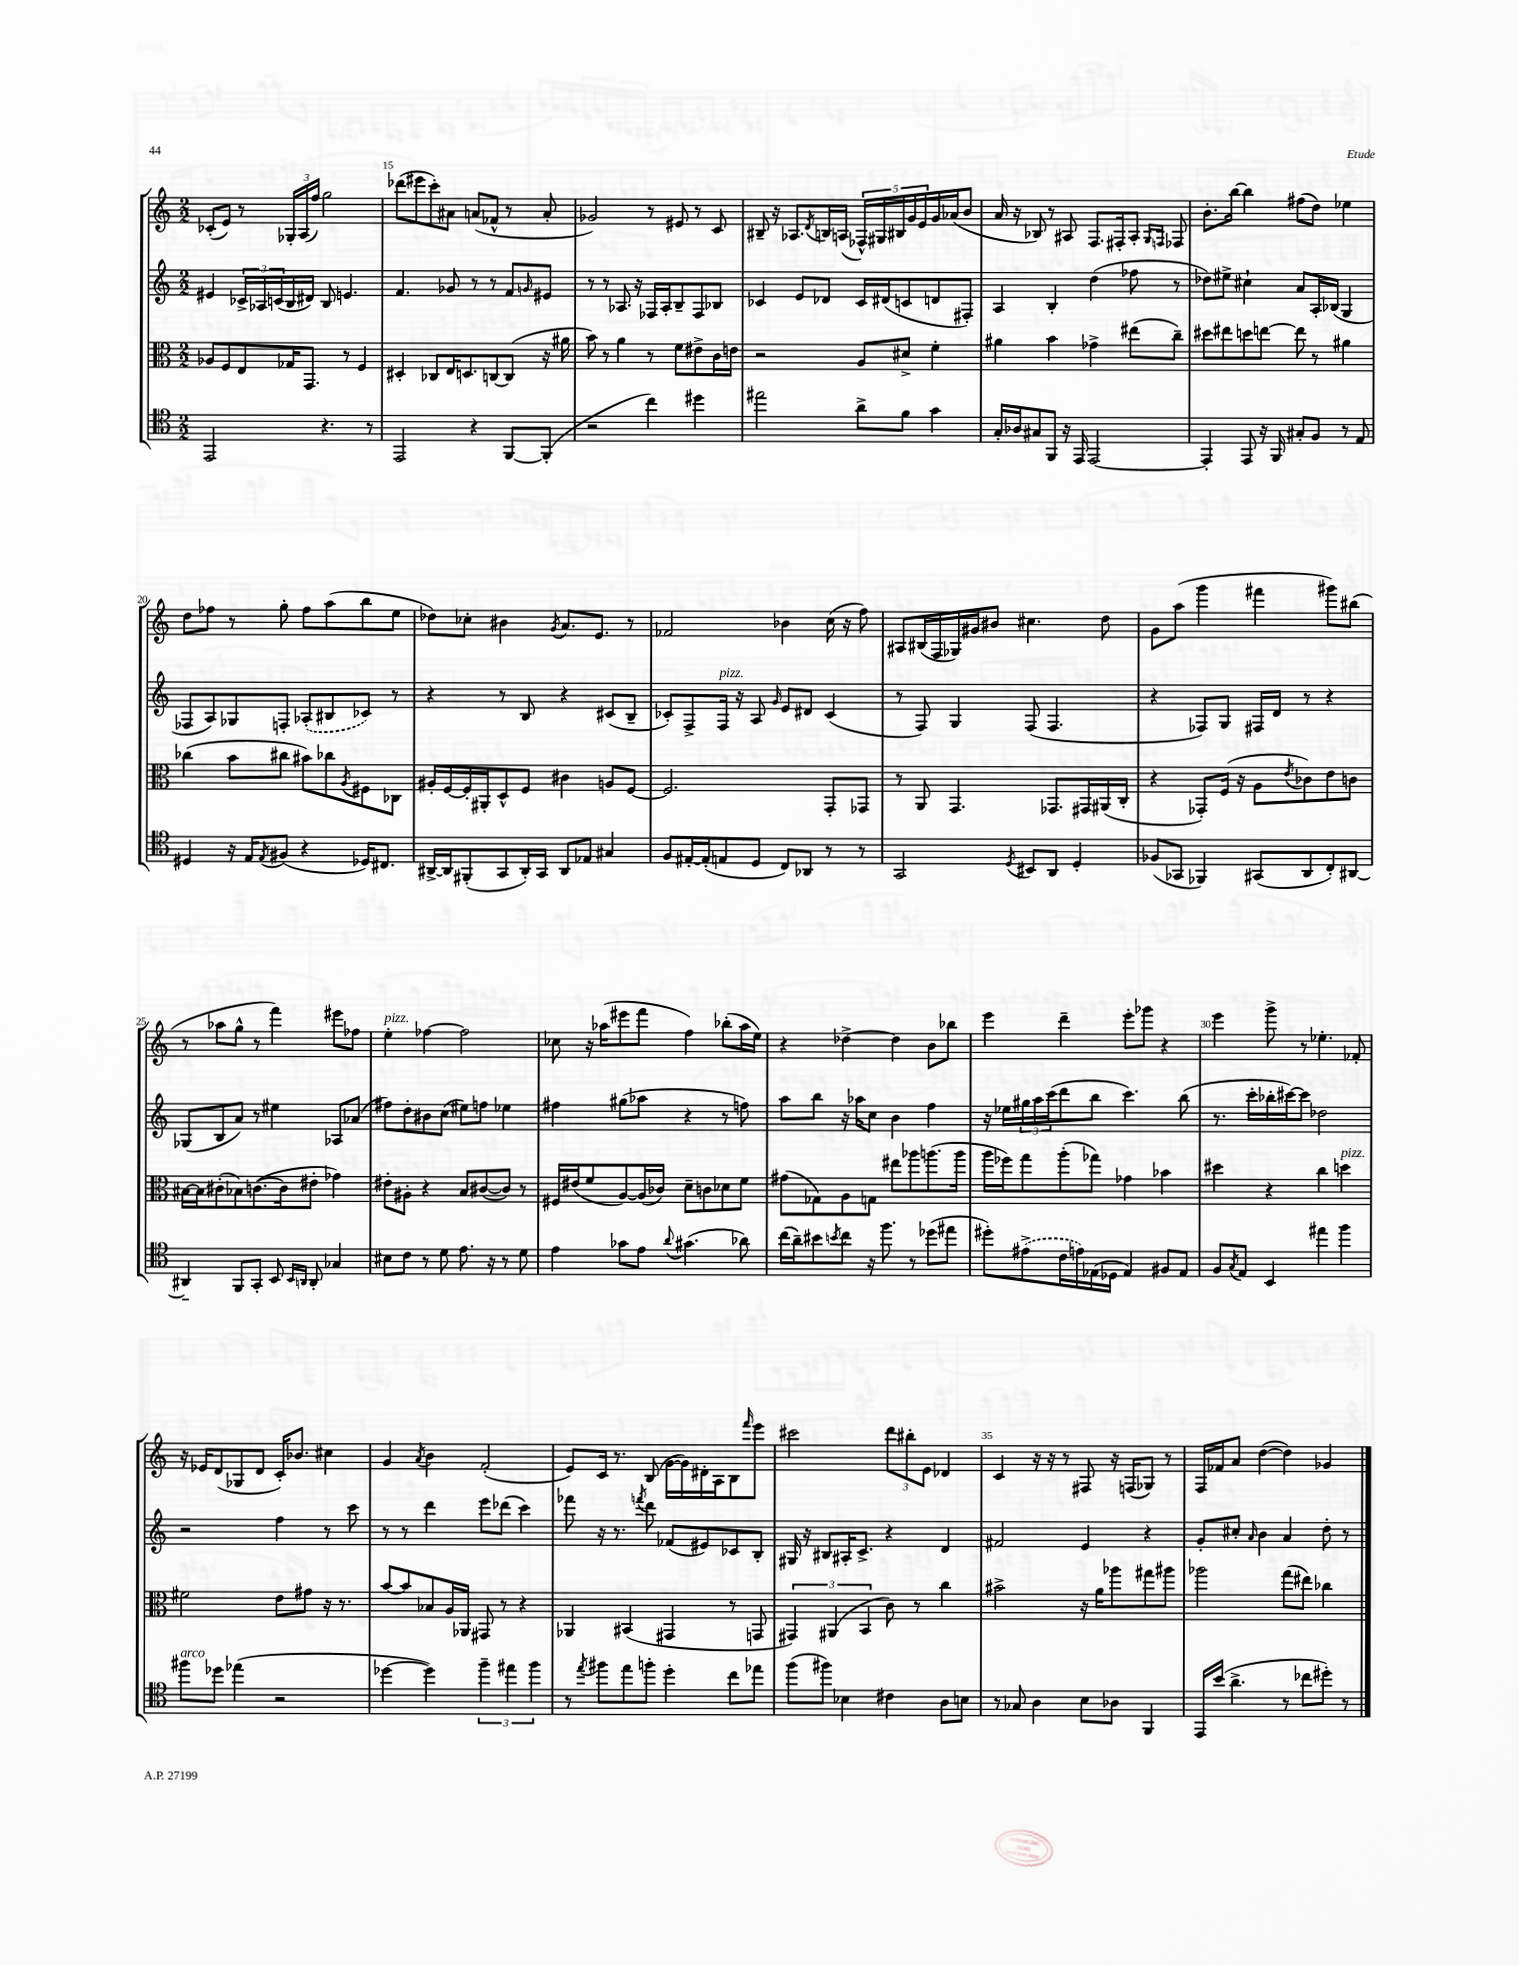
<<
\new StaffGroup <<
\new Staff = "s0" {
    \clef treble \key c \major \numericTimeSignature \time 2/2
    ces'8-.( e'8) r8 \tuplet 3/2 { ges16-. a16( f''16) } g''2 |
    des'''8( eis'''8 c'''8-.) ais'8 a'8( fes'8-^ r8 a'8-. |
    ges'2) r8 eis'8 r8 c'8 |
    bis8-- r16 aes8. \acciaccatura { d'8 } b16 a16( \tuplet 5/4 { fes16-^) gis16 bis16 g'16 e'16 } g'16 aes'16( b'8 |
    a'16 r16 bes8) r8 ais8 f8. fis16-. ais8-. \grace { g16 f16 } fes8 |
    b'8.-. b''16~ b''4 fis''8( d''8) ees''4 |
    d''8 fes''8 r8 g''8-. fes''8 a''8( b''8 e''8 |
    des''8) ces''8-. bis'4 \acciaccatura { g'8 } a'8. e'8. r8 |
    fes'2 bes'4 c''16( r16 f''8) |
    ais8 bis16( f16 ges16) gis'16 bis'8 cis''4. d''8 |
    g'8 a''8( g'''4 fis'''4 gis'''8) bis''8( |
    r8 aes''8 g''8-^ r8 f'''4) eis'''8 fes''8 |
    e''4-.^\markup { \italic "pizz." } fes''4~ fes''2 |
    ces''8 r16 aes''16( eis'''8 f'''8 f''4) bes''8-.( aes''16 e''16) |
    r4 des''4~-> des''4 b'8 bes''8 |
    e'''4 d'''4-- e'''8-. ges'''8 r4 |
    e'''4 g'''8-> r8 ees''4.-. fes'8-. |
    r16 ees'16 d'8( ges8 d'8 c'16-.) bes'8. cis''4 |
    g'4 \acciaccatura { a'8 } b'4 f'2-.( |
    e'8) c'16 r8. b8( g'16~ g'16) dis'16-. a16 b8 \grace { f'''16 } e'''8 |
    cis'''2 \tuplet 3/2 { d'''8 bis''8-. e'8 } des'4 |
    c'4 r16 r16 r8 fis8 r16 f16( ges8) r8 |
    f16 fes'16 a'8 d''4~( d''4) ges'4 \bar "|." |
}
\new Staff = "s1" {
    \clef treble \key c \major \numericTimeSignature \time 2/2
    eis'4 \tuplet 3/2 { ces'16-> aes16 c'16( } b16 dis'16) b8 e'4. |
    f'4. ges'8 r8 r8 f'8 \grace { g'16 } eis'8 |
    r8 r8 aes8. r16 fes16 aes16-. b8-- fes8 bes8 |
    ces'4 e'8 des'8 ces'16 dis'16( c'8 d'8 fis8-.) |
    a4 b4-. d''4( fes''8 r8 |
    des''8) eis''8-> cis''4-! a'8 a16-. bes16( g4 |
    fes8 a8) ges8 f8-. \once \slurDashed aes8-.( bis8 ces'8) r8 |
    r4 r8 b8 r4 cis'8( b8-- |
    ces'8-.) f8-> f16^\markup { \italic "pizz." } r16 a8 \grace { g'16 } e'8 dis'8 ces'4( |
    r8 f8) g4 f8( f4. |
    r4 fes8) g8 fis16 d'16 r8 r4 |
    ges8( b8 a'8) r8 eis''4 aes8 aes'8( |
    fis''8) d''8-. bis'8 c''8( eis''8) f''8 ees''4 |
    fis''4 gis''8( aes''8 r4 r8 f''8) |
    a''8 b''8 r16 aes''16 c''8 b'4 f''4 |
    r16 ees''16 \tuplet 3/2 { gis''16 a''16 c'''16( } d'''8 b''8 c'''4.) b''8( |
    r8. c'''16-. bes''16-. cis'''16~) cis'''8 des''2 |
    r2 f''4 r8 c'''8 |
    r8 r8 d'''4 e'''8 des'''8( c'''4) |
    fes'''8 r16 r8. \acciaccatura { f'''8 } d'''8 fes'8( eis'8) ces'8 b8-. |
    gis16 r16 bis8 ais16-. c'8.-> r4 d'4 |
    fis'2 e'4 r4 |
    g'8-. cis''8-. \grace { a'16 } b'4 a'4 d''8-. r8 \bar "|." |
}
\new Staff = "s2" {
    \clef alto \key c \major \numericTimeSignature \time 2/2
    aes8 f8 e8 ges16 g,8. r8 f4 |
    dis4-. ces8 e16 d8. c8~ c8( r16 ais'16 |
    b'8) r8 a'4 r8 f'8 eis'8-> c'16 e'16 |
    r2 a8 dis'8-> f'4-. |
    ais'4 b'4 ges'4-> eis''8( c''8--) |
    dis''8 eis''8 d''8 e''8~ e''8 r8 ais'4 |
    ces''4( b'8 cis''8 bis'8) ces''8 \acciaccatura { a8 } fis8 ces8 |
    ais16-. f16~ f16-. ais,16-. d8-^ f8 cis'4 a8 f8~ |
    f2. g,8-. ges,8 |
    r8 a,8 g,4. ges,8. gis,16 ais,16( c16-. |
    r4 ges,8-.) f16( r16 a8 \acciaccatura { e'8 } ces'8) e'8 c'8 |
    bis16~ bis16 cis'8-.( bes8) c'8.~( c'16 eis'8-. ges'4) |
    eis'8-. ais8-. r4 b8 cis'8~( cis'8) r8 |
    fis16 eis'16( f'8 a8~) a16( ces'16) d'8-- c'8 des'8 f'8 |
    gis'8( ges8) a8 g8 eis''8 aes''8 a''8.( a''16 |
    a''16 fes''16) g''8 a''8-.( ges''8) ges'4 bes'4 |
    dis''4 r4 c''4 d''4^\markup { \italic "pizz." } |
    fis'2 e'8 gis'8 r16 r8. |
    b'8~ b'8 bes8 a16 aes,16 gis,8 r8 r4 |
    aes,4 bis,4( gis,4 r8 g,8 |
    \tuplet 3/2 { gis,4) ais,4( b,4 } c'8) r8 c''4 |
    bis'2-> r16 a'16 aes''8 gis''8 ais''8 |
    aes''2 g''8( eis''8) ces''4 \bar "|." |
}
\new Staff = "s3" {
    \clef tenor \key c \major \numericTimeSignature \time 2/2
    e,2 r4. r8 |
    e,2 r4 f,8~ f,8-.( |
    r2 c''4) dis''4 |
    eis''2 a'8-> f'8 g'4 |
    g16-. aes16 gis8 f,8 r16 e,16 e,2~ |
    e,4-. e,8 r16 f,16 gis8-. f8 r8 e8 |
    dis4 r16 e16 \acciaccatura { e8 } fis8( r4 des16) cis8. |
    ais,16~-> ais,16 fis,8-.( g,8 ais,16-.) g,16 ais,8 ees8 gis4 |
    f8 eis16~-. eis16-.( e8 d8 c8) aes,8 r8 r8 |
    g,2 \acciaccatura { d8 } bis,8 a,8 d4-. |
    fes8( ges,8 fes,4) gis,8( a,8 c8-.) ais,8~ |
    ais,4-- f,8 g,8-. b,8 \grace { b,16 a,16 } a,8-. ges4 |
    bis8 c'8 r8 d'8 e'8. r16 r8 d'8 |
    e'4 ges'8 e'8 \appoggiatura { a'8 } gis'4.( aes'8) |
    c''16( a'16--) bis'8 \acciaccatura { b'8 } c''8 r16 f''8. r8 des''8( eis''8 |
    dis''8-.) \once \slurDashed eis'8->( c'16 e'16) ees16( des16 ees4) fis8 ees8 |
    f8 \acciaccatura { g8 } e8 b,4 eis''4 f''4 |
    fis''8^\markup { \italic "arco" } des''8 ees''4( r2 |
    des''4~ des''4) \tuplet 3/2 { f''4-- eis''4 f''4 } |
    r8 \acciaccatura { e''8 } fis''8 e''8 f''8-. d''4-. c''8 ees''8 |
    f''8( fis''8) bes4 cis'4 a8 b8 |
    r8 ges8 a4 b8 aes8 f,4 |
    e,16 b'16( a'4.-> r8 ces''8 dis''8-.) r8 \bar "|." |
}
>>
>>
\layout { \context { \Score currentBarNumber = #14 \override BarNumber.break-visibility = ##(#f #t #t) barNumberVisibility = #(every-nth-bar-number-visible 5) } }
